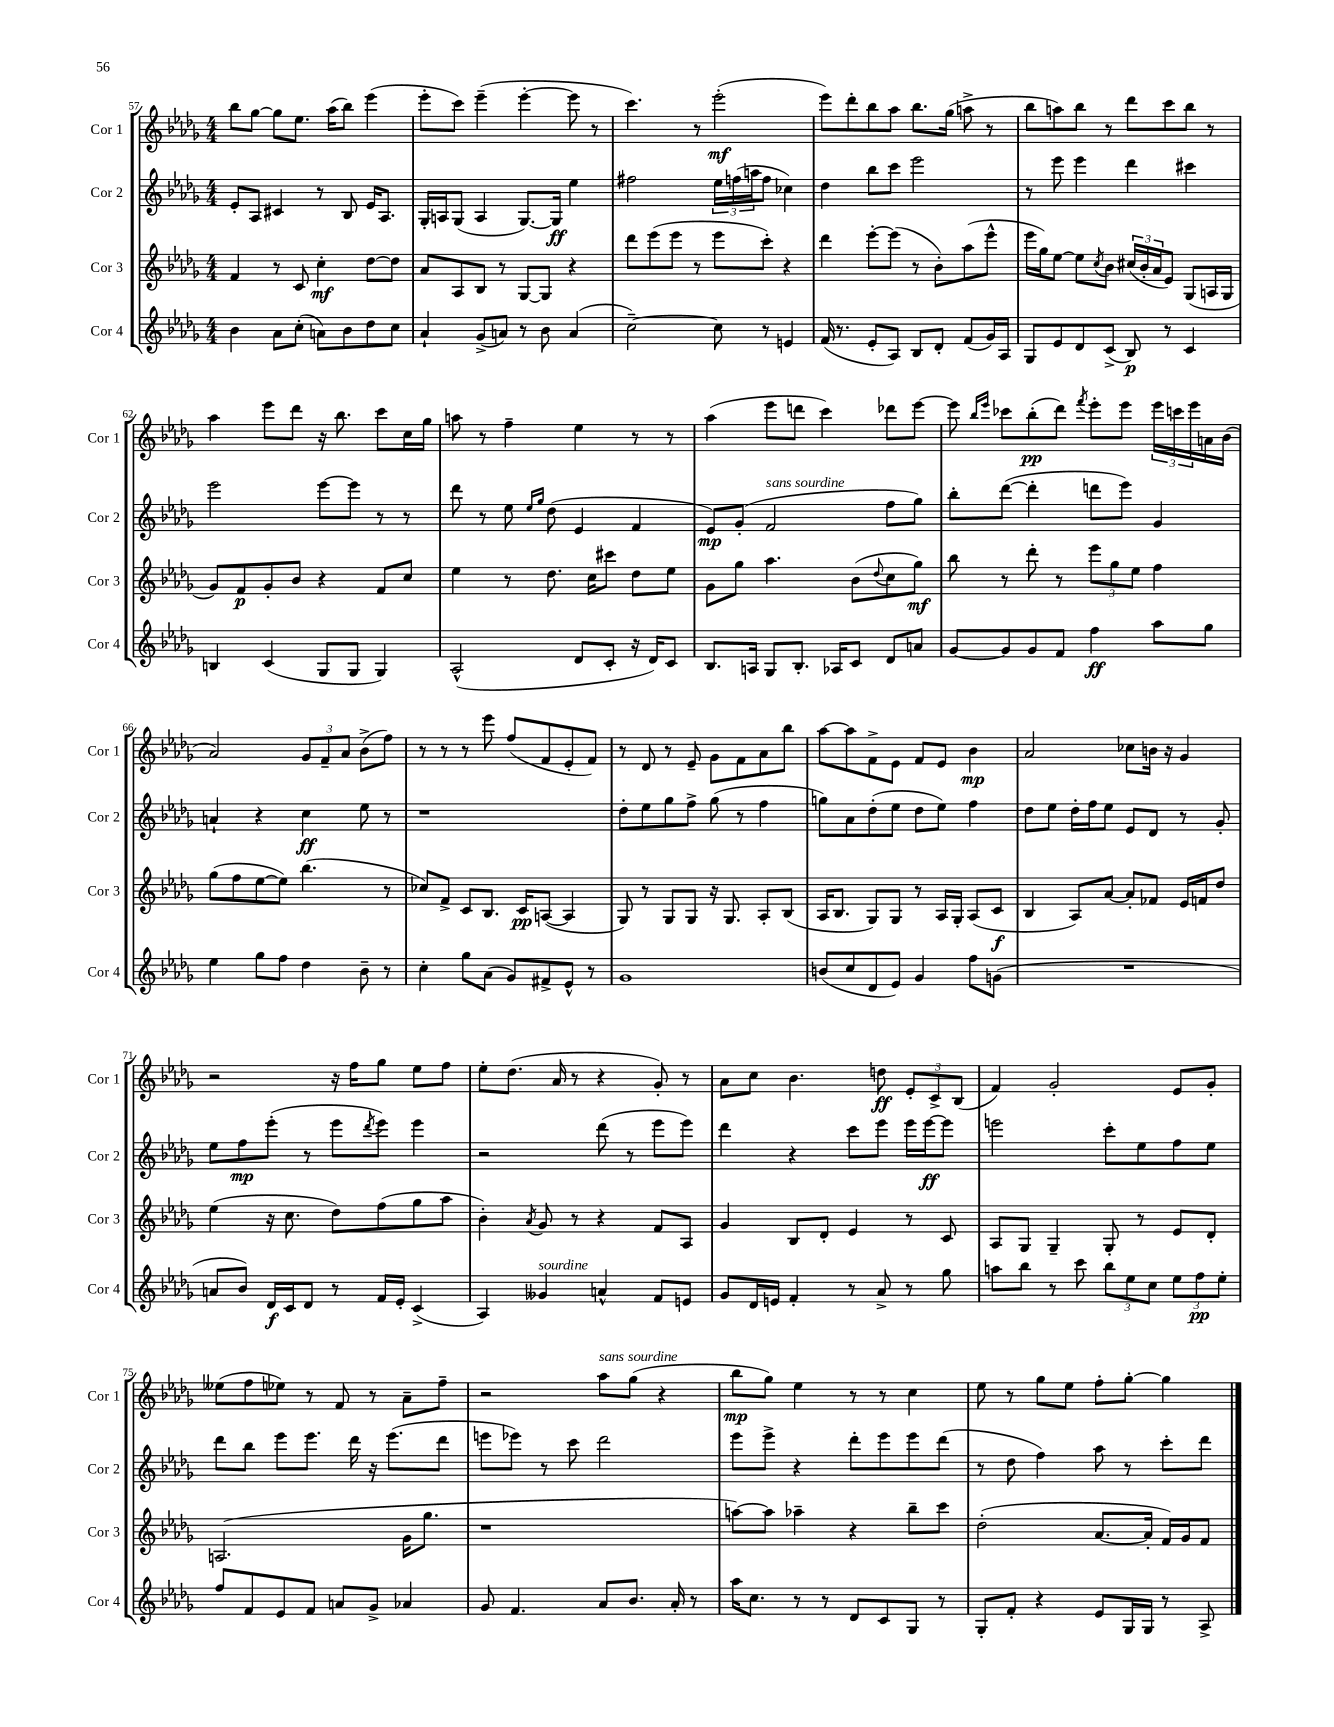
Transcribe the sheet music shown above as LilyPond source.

<<
\new StaffGroup <<
\new Staff = "s0" \with { instrumentName = "Cor 1" shortInstrumentName = "Cor 1" } {
    \clef treble \key des \major \numericTimeSignature \time 4/4
    bes''8 ges''8~ ges''8 ees''8. aes''16( bes''8) ees'''4( |
    ees'''8-. c'''8) ees'''4--( ees'''4~-. ees'''8 r8 |
    c'''4.) r8 ees'''2-.\mf( |
    ees'''8) des'''8-. bes''8 aes''8 bes''8. ges''16( a''8-> r8 |
    bes''8 a''8) bes''8 r8 des'''8 c'''8 bes''8 r8 |
    aes''4 ees'''8 des'''8 r16 bes''8. c'''8 c''16 ges''16 |
    a''8 r8 f''4-- ees''4 r8 r8 |
    aes''4( ees'''8 d'''8 c'''4) des'''8 ees'''8~ |
    ees'''8 \grace { bes''16 ees'''16 } ces'''8 bes''8-.\pp( des'''8) \acciaccatura { f'''8 } ees'''8-. ees'''8 \tuplet 3/2 { ees'''16 c'''16 ees'''16 } a'16 bes'16( |
    aes'2) \tuplet 3/2 { ges'8 f'8-- aes'8 } bes'8->( f''8) |
    r8 r8 r8 ees'''8 f''8( f'8 ees'8-. f'8) |
    r8 des'8 r8 ees'8-- ges'8 f'8 aes'8 bes''8 |
    aes''8~ aes''8 f'8-> ees'8 f'8 ees'8 bes'4\mp |
    aes'2 ces''8 b'16 r16 ges'4 |
    r2 r16 f''16 ges''8 ees''8 f''8 |
    ees''8-. des''8.( aes'16 r8 r4 ges'8-.) r8 |
    aes'8 c''8 bes'4. d''8\ff \tuplet 3/2 { ees'8-. c'8-> bes8( } |
    f'4) ges'2-. ees'8 ges'8-. |
    eeses''8( f''8 ees''8) r8 f'8 r8 aes'8-- f''8-- |
    r2 aes''8^\markup { \italic "sans sourdine" } ges''8( r4 |
    bes''8\mp ges''8) ees''4 r8 r8 c''4 |
    ees''8 r8 ges''8 ees''8 f''8-. ges''8~-. ges''4 \bar "|." |
}
\new Staff = "s1" \with { instrumentName = "Cor 2" shortInstrumentName = "Cor 2" } {
    \clef treble \key des \major \numericTimeSignature \time 4/4
    ees'8-. aes8 cis'4 r8 bes8 ees'16 aes8. |
    ges16-. a16 ges8( a4 ges8.~) ges16\ff ees''4 |
    fis''2 \tuplet 3/2 { ees''16 f''16( a''16 } f''8 ces''4) |
    des''4 bes''8 c'''8 ees'''2 |
    r8 ees'''8 ees'''4 des'''4 cis'''4 |
    ees'''2 ees'''8~ ees'''8 r8 r8 |
    des'''8 r8 ees''8 \grace { ees''16 ges''16 } des''8( ees'4 f'4 |
    ees'8\mp) ges'8-.( f'2^\markup { \italic "sans sourdine" } f''8 ges''8) |
    bes''8-. des'''8~( des'''4-. d'''8 ees'''8) ges'4 |
    a'4-! r4 c''4\ff ees''8 r8 |
    r1 |
    des''8-. ees''8 ges''8 f''8-> ges''8( r8 f''4 |
    g''8) aes'8 des''8-.( ees''8 des''8 ees''8) f''4 |
    des''8 ees''8 des''16-. f''16 ees''8 ees'8 des'8 r8 ges'8-. |
    ees''8 f''8\mp ees'''8-.( r8 ees'''8 \acciaccatura { des'''8 } ees'''8) ees'''4 |
    r2 des'''8( r8 ees'''8 ees'''8) |
    des'''4 r4 c'''8 ees'''8 ees'''16 ees'''16~\ff ees'''8 |
    e'''2 c'''8-. ees''8 f''8 ees''8 |
    des'''8 bes''8 ees'''8 ees'''8. des'''16 r16 ees'''8.( des'''8 |
    e'''8 ees'''8) r8 c'''8 des'''2 |
    ees'''8 ees'''8-> r4 des'''8-. ees'''8 ees'''8 des'''8( |
    r8 des''8 f''4) aes''8 r8 c'''8-. des'''8 \bar "|." |
}
\new Staff = "s2" \with { instrumentName = "Cor 3" shortInstrumentName = "Cor 3" } {
    \clef treble \key des \major \numericTimeSignature \time 4/4
    f'4 r8 c'8 c''4-.\mf des''8~ des''8 |
    aes'8 aes8 bes8 r8 ges8~ ges8 r4 |
    des'''8 ees'''8( ees'''8 r8 ees'''8 c'''8-.) r4 |
    des'''4 ees'''8~-. ees'''8( r8 bes'8-.) aes''8( ees'''8-^ |
    ees'''16 ges''16) ees''8~ ees''8 \acciaccatura { c''8 } bes'8 \tuplet 3/2 { cis''16( bes'16-. aes'16 } ees'8) ges8( a16 ges16 |
    ges'8) f'8\p ges'8-. bes'8 r4 f'8 c''8 |
    ees''4 r8 des''8. c''16 cis'''8 des''8 ees''8 |
    ges'8 ges''8 aes''4. bes'8( \appoggiatura { des''8 } c''8 ges''8\mf) |
    bes''8 r8 des'''8-. r8 \tuplet 3/2 { ees'''8 ges''8 ees''8 } f''4 |
    ges''8( f''8 ees''8~ ees''8) bes''4.( r8 |
    ces''8) f'8-> c'8 bes8. c'16\pp a8~( a4 |
    ges8) r8 ges8 ges8 r16 ges8. aes8-. bes8( |
    aes16 bes8. ges8) ges8 r8 aes16 ges16-. aes8( c'8\f |
    bes4 aes8) aes'8~ aes'8-. fes'8 ees'16 f'16 des''8 |
    ees''4( r16 c''8. des''8) f''8( ges''8 aes''8 |
    bes'4-.) \acciaccatura { aes'8 } ges'8 r8 r4 f'8 aes8 |
    ges'4 bes8 des'8-. ees'4 r8 c'8 |
    aes8 ges8 ges4-- ges8-. r8 ees'8 des'8-. |
    a2.( ges'16 ges''8. |
    r1 |
    a''8~) a''8 aes''4-- r4 bes''8-- c'''8 |
    des''2-.( aes'8.~ aes'16-. f'16) ges'16 f'8 \bar "|." |
}
\new Staff = "s3" \with { instrumentName = "Cor 4" shortInstrumentName = "Cor 4" } {
    \clef treble \key des \major \numericTimeSignature \time 4/4
    bes'4 aes'8 c''8-.( a'8) bes'8 des''8 c''8 |
    aes'4-! ges'8->( a'8) r8 bes'8 a'4( |
    c''2~--) c''8 r8 e'4 |
    f'16( r8. ees'8-. aes8) bes8 des'8-. f'8( ges'16) aes16 |
    ges8 ees'8 des'8 c'8->( bes8\p) r8 c'4 |
    b4 c'4( ges8 ges8 ges4) |
    aes2-^( des'8 c'8-. r16 des'16) c'8 |
    bes8. a16 ges8 bes8.-. aes16 c'8 des'8 a'8 |
    ges'8~ ges'8 ges'8 f'8 f''4\ff aes''8 ges''8 |
    ees''4 ges''8 f''8 des''4 bes'8-- r8 |
    c''4-. ges''8 aes'8( ges'8) fis'8-> ees'8-^ r8 |
    ges'1 |
    b'8( c''8 des'8 ees'8) ges'4 f''8 g'8( |
    R1 |
    a'8 bes'8) des'16\f c'16 des'8 r8 f'16 ees'16-. c'4->( |
    aes4) geses'4^\markup { \italic "sourdine" } a'4-^ f'8 e'8 |
    ges'8 des'16 e'16 f'4-. r8 aes'8-> r8 ges''8 |
    a''8 bes''8 r8 c'''8 \tuplet 3/2 { bes''8 ees''8 c''8 } \tuplet 3/2 { ees''8 f''8\pp ees''8-. } |
    f''8 f'8 ees'8 f'8 a'8 ges'8-> aes'4 |
    ges'8 f'4. aes'8 bes'8. aes'16-. r8 |
    aes''16 c''8. r8 r8 des'8 c'8 ges8 r8 |
    ges8-. f'8-. r4 ees'8 ges16 ges16 r8 aes8-> \bar "|." |
}
>>
>>
\layout { \context { \Score currentBarNumber = #57 } }
